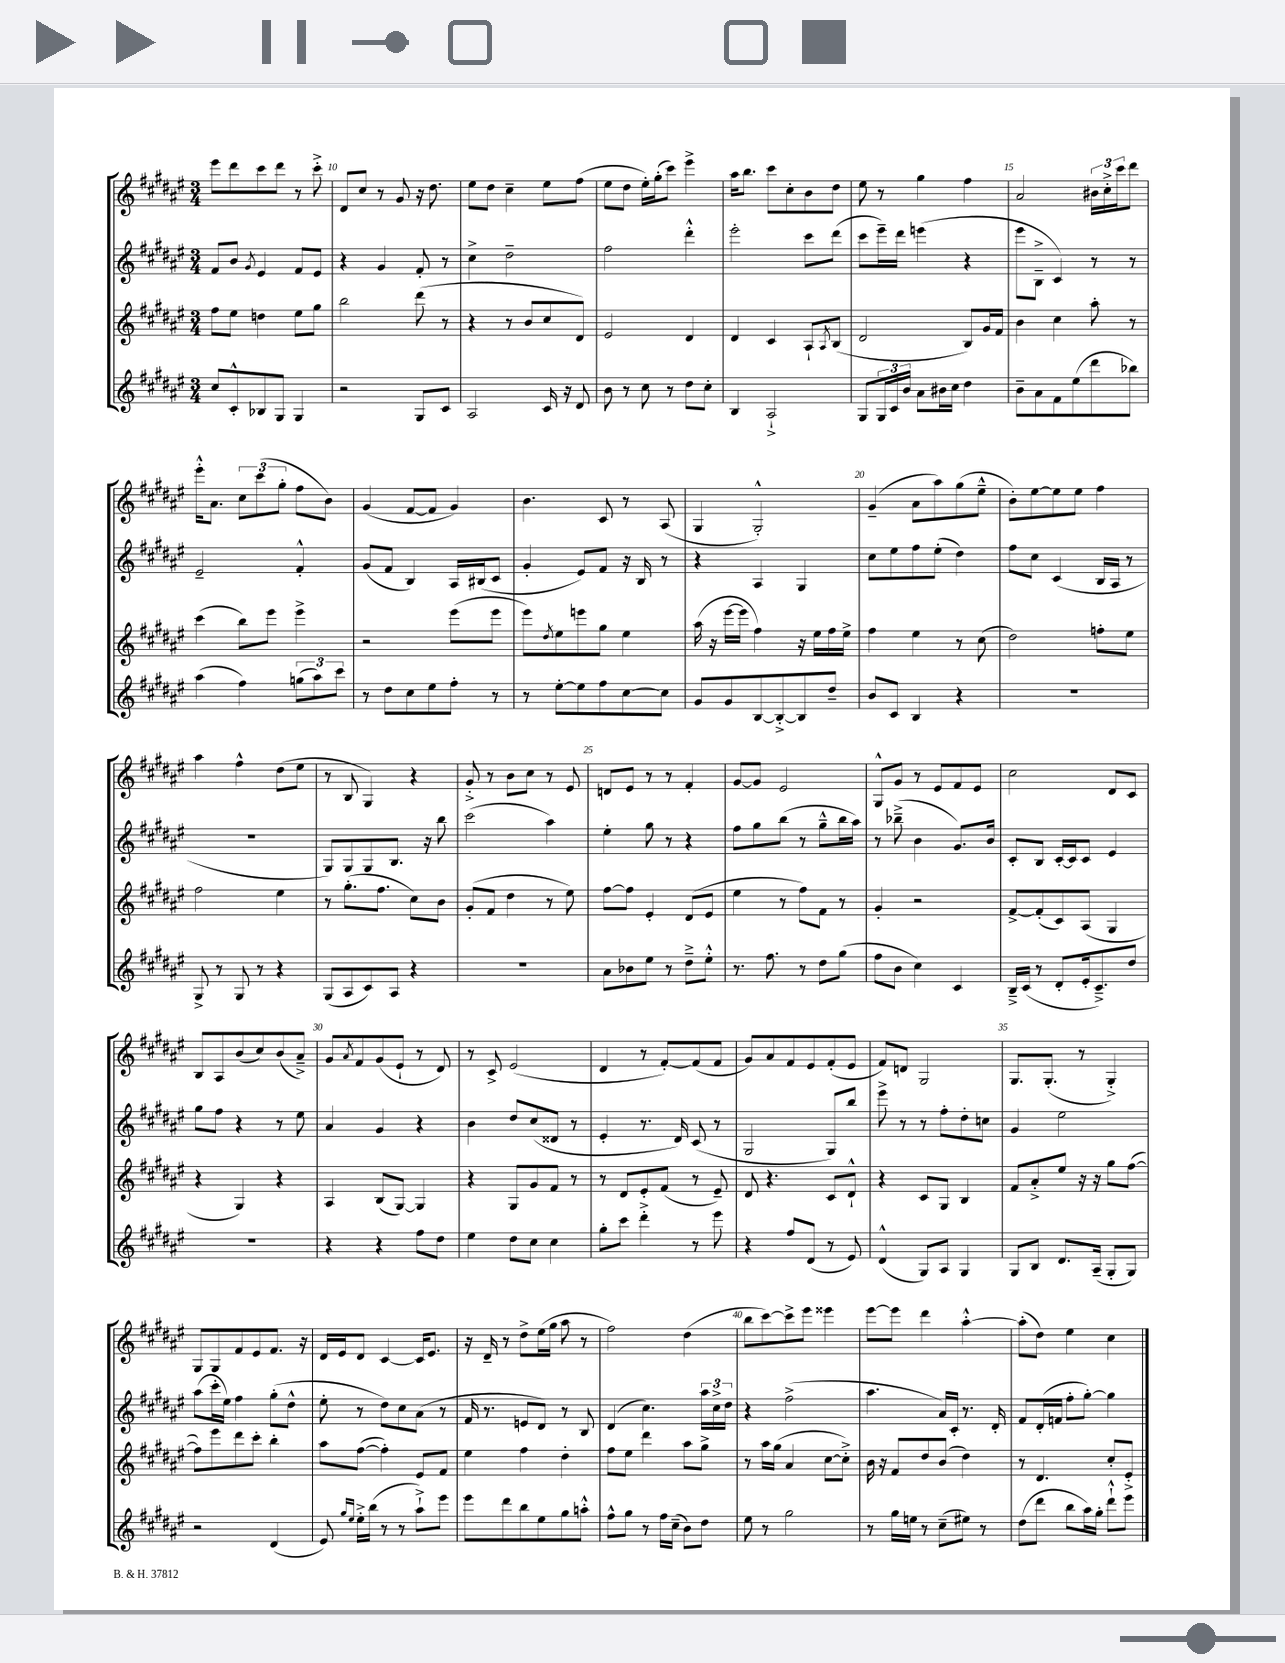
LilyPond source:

<<
\new StaffGroup <<
\new Staff = "s0" {
    \clef treble \key fis \major \numericTimeSignature \time 3/4
    eis'''8 dis'''8 cis'''8 dis'''8 r8 cis'''8-.-> |
    dis'8 cis''8 r8 gis'8 r16 dis''8. |
    eis''8 dis''8 cis''4-- eis''8 fis''8( |
    eis''8 dis''8 eis''16-.) gis''16-.( cis'''8) eis'''4-> |
    ais''16 b''8. cis'''8 cis''8-. b'8 dis''8 |
    eis''8 r8 gis''4 fis''4 |
    ais'2 \tuplet 3/2 { bis'16 cis''16-.-> cis'''16 } dis'''8 |
    eis'''16-.-^ ais'8. \tuplet 3/2 { cis''8 cis'''8( gis''8-. } fis''8 b'8) |
    gis'4( fis'8~ fis'8 gis'4) |
    b'4. cis'8 r8 ais8( |
    gis4 gis2-.-^) |
    gis'4--( ais'8 ais''8) gis''8( eis''8---^ |
    b'8-.) eis''8~ eis''8 eis''8 fis''4 |
    ais''4 fis''4-^ dis''8( eis''8 |
    r8 b8 gis4) r4 |
    gis'8-.-> r8 b'8 cis''8 r8 eis'8 |
    d'8 eis'8 r8 r8 fis'4-. |
    gis'8~ gis'8 eis'2 |
    gis8-^ gis'8 r8 eis'8 fis'8 eis'8 |
    cis''2 dis'8 cis'8 |
    b8 ais8 b'8( cis''8) b'8( ais'8--->) |
    gis'8 \acciaccatura { ais'8 } fis'8 gis'8( eis'8-! r8 dis'8) |
    r8 cis'8-> eis'2( |
    dis'4 r8 fis'8~-.) fis'8( fis'8 |
    gis'8) ais'8 fis'8 eis'8 fis'8-.( eis'8 |
    fis'8) d'8 gis2 |
    gis8. gis8.-.( r8 gis4-.->) |
    gis8 gis8 fis'8 eis'8 fis'8. r16 |
    dis'16 eis'16 dis'8 cis'4~ cis'16 eis'8. |
    r16 dis'16-- r8 dis''8-> eis''16( gis''16 ais''8 r8 |
    fis''2) dis''4( |
    b''8 cis'''8~) cis'''8-> eis'''8 eisis'''4 |
    eis'''8~ eis'''8 dis'''4 ais''4~-.-^ |
    ais''8-.( dis''8) eis''4 cis''4 \bar "|." |
}
\new Staff = "s1" {
    \clef treble \key fis \major \numericTimeSignature \time 3/4
    fis'8 b'8 \acciaccatura { gis'8 } eis'4 fis'8 eis'8 |
    r4 gis'4 fis'8-. r8 |
    cis''4-> dis''2-- |
    fis''2 dis'''4-.-^ |
    eis'''2-. cis'''8 dis'''8( |
    cis'''8 eis'''16--) dis'''16 e'''4( r4 |
    eis'''8 b8---> cis'4) r8 r8 |
    eis'2-- fis'4-.-^ |
    gis'8( fis'8 b4) ais16 bis16( cis'8 |
    gis'4-. eis'8) fis'8 r16 b16 r8 |
    r4 ais4 gis4 |
    cis''8 eis''8 fis''8 eis''8-.( dis''4) |
    fis''8 cis''8 cis'4( b16 ais16 r8 |
    R2. |
    gis8) gis8 gis8 b8. r16 b''8 |
    cis'''2( ais''4) |
    eis''4-. gis''8 r8 r4 |
    fis''8 gis''8 b''8( r8 gis''8---^ b''16 ais''16) |
    r8 bes''8--->( b'4 gis'8.) b'16 |
    cis'8-. b8 cis'16~-. cis'16 cis'8 eis'4 |
    gis''8 fis''8 r4 r8 eis''8 |
    ais'4 gis'4 r4 |
    b'4 dis''8 cis''8( disis'8 r8 |
    eis'4-. r8. dis'16) cis'8( r8 |
    gis2 gis8) b''8 |
    eis'''8-> r8 r8 fis''8-. dis''8-. c''8 |
    gis'4 eis''2 |
    ais''8( cis'''16-. eis''16) fis''4 gis''8-.( dis''8-^ |
    eis''8-. r8 dis''8) cis''8 ais'8( r8 |
    fis'16 r8. e'8 dis'8) r8 b8 |
    dis'4( cis''4.) \tuplet 3/2 { ais''16 cis''16-> dis''16 } |
    r4 fis''2->( |
    ais''4. ais'16) cis'16-. r8. dis'16-. |
    fis'8 dis'16-.( f'16 fis''8-. gis''8~-.) gis''4 \bar "|." |
}
\new Staff = "s2" {
    \clef treble \key fis \major \numericTimeSignature \time 3/4
    fis''8 eis''8 d''4 eis''8 gis''8 |
    b''2 dis'''8( r8 |
    r4 r8 b'8 cis''8 dis'8) |
    eis'2 dis'4 |
    dis'4 cis'4 ais8-! \acciaccatura { ais8 } b8( |
    dis'2 b8) gis'16 fis'16 |
    b'4 cis''4 ais''8-. r8 |
    cis'''4( b''8) eis'''8 eis'''4-> |
    r2 eis'''8( eis'''8 |
    eis'''8) \acciaccatura { dis''8 } eis''8 e'''8 gis''8 eis''4 |
    ais''16( r16 eis'''16~ eis'''16 fis''4) r16 eis''16 fis''16 eis''16-> |
    fis''4 eis''4 r8 cis''8( |
    dis''2) f''8-. eis''8 |
    fis''2 eis''4 |
    r8 gis''8.-.( fis''8. cis''8) b'8 |
    gis'8-.( fis'8 dis''4 r8 eis''8) |
    fis''8~ fis''8 eis'4-. dis'8( eis'8 |
    eis''4 r8 fis''8) fis'8 r8 |
    gis'4-. r2 |
    fis'8~-> fis'8-.( cis'8) ais8( gis4 |
    r4 gis4) r4 |
    ais4 b8( gis8~) gis4 |
    r4 gis8 gis'8 fis'8 r8 |
    r8 dis'8 eis'8-. fis'8( r8 eis'8--) |
    dis'8 r4. cis'8 dis'8-!-^ |
    r4 cis'8 gis8 b4 |
    fis'8 ais'8-.-> eis''8 r16 r16 gis''8 fis''8~( |
    fis''8) eis'''8 dis'''8 cis'''8-. b''4-. |
    ais''8 fis''8~( fis''4-.) eis'8 fis'8 |
    eis''4 fis''4 dis''4-. |
    fis''8 eis''8 dis'''4 ais''8 gis''8-> |
    r8 ais''16 gis''16( ais'4 cis''8~ cis''8-.->) |
    b'16 r16 fis'8 dis''8 b'8( dis''4) |
    r8 dis'4. cis''8-. eis'8-.-> \bar "|." |
}
\new Staff = "s3" {
    \clef treble \key fis \major \numericTimeSignature \time 3/4
    cis''8 cis'8-.-^ bes8 gis8 gis4 |
    r2 gis8 cis'8 |
    ais2 cis'16 r16 dis'8 |
    b'8 r8 cis''8 r8 dis''8 cis''8-. |
    b4 ais2-!-> |
    gis8 \tuplet 3/2 { gis16 cis'16 b'16 } ais'8 bis'16 cis''16 dis''4 |
    b'8-- ais'8 fis'8 eis''8( dis'''8 bes''8) |
    ais''4( fis''4) \tuplet 3/2 { g''8( ais''8) cis'''8 } |
    r8 dis''8 cis''8 eis''8 fis''8-. r8 |
    r8 eis''8~-. eis''8 fis''8 cis''8~ cis''8 |
    gis'8 gis'8 b8~ b8~-.-> b8 dis''8-- |
    b'8 cis'8 b4 r4 |
    R2. |
    gis8-> r8 gis8 r8 r4 |
    gis8( ais8 cis'8) ais8 r4 |
    R2. |
    ais'8 bes'8 eis''8 r8 dis''8---> eis''8-.-^ |
    r8. fis''8. r8 dis''8 gis''8( |
    fis''8 b'8 cis''4) cis'4 |
    b16---> cis'16( r8 dis'8-. eis'16-. cis'8.--->) dis''8 |
    R2. |
    r4 r4 fis''8 dis''8 |
    eis''4 dis''8 cis''8 cis''4 |
    gis''8-. cis'''8 dis'''4-.-> r8 eis'''8 |
    r4 fis''8 dis'8( r8 eis'8) |
    dis'4-^( gis8) ais8 gis4 |
    gis8 b8 dis'8. ais16--( gis8-. gis8) |
    r2 dis'4( |
    eis'8) \grace { gis''16 eis''16 } eis''16-.-> b''16( r8 r8 ais''8-!->) eis'''8 |
    eis'''8 dis'''8 b''8 eis''8 gis''8 a''8-.-^ |
    fis''8-^ gis''8 r8 fis''16 cis''16--( b'8) dis''8 |
    eis''8 r8 gis''2 |
    r8 gis''16 e''16 r8 cis''8--( eis''8) r8 |
    dis''8( dis'''8 b''8 ais''16) gis''16-. dis'''8-!-^ eis'''8 \bar "|." |
}
>>
>>
\layout { \context { \Score currentBarNumber = #9 \override BarNumber.break-visibility = ##(#f #t #t) barNumberVisibility = #(every-nth-bar-number-visible 5) } }
